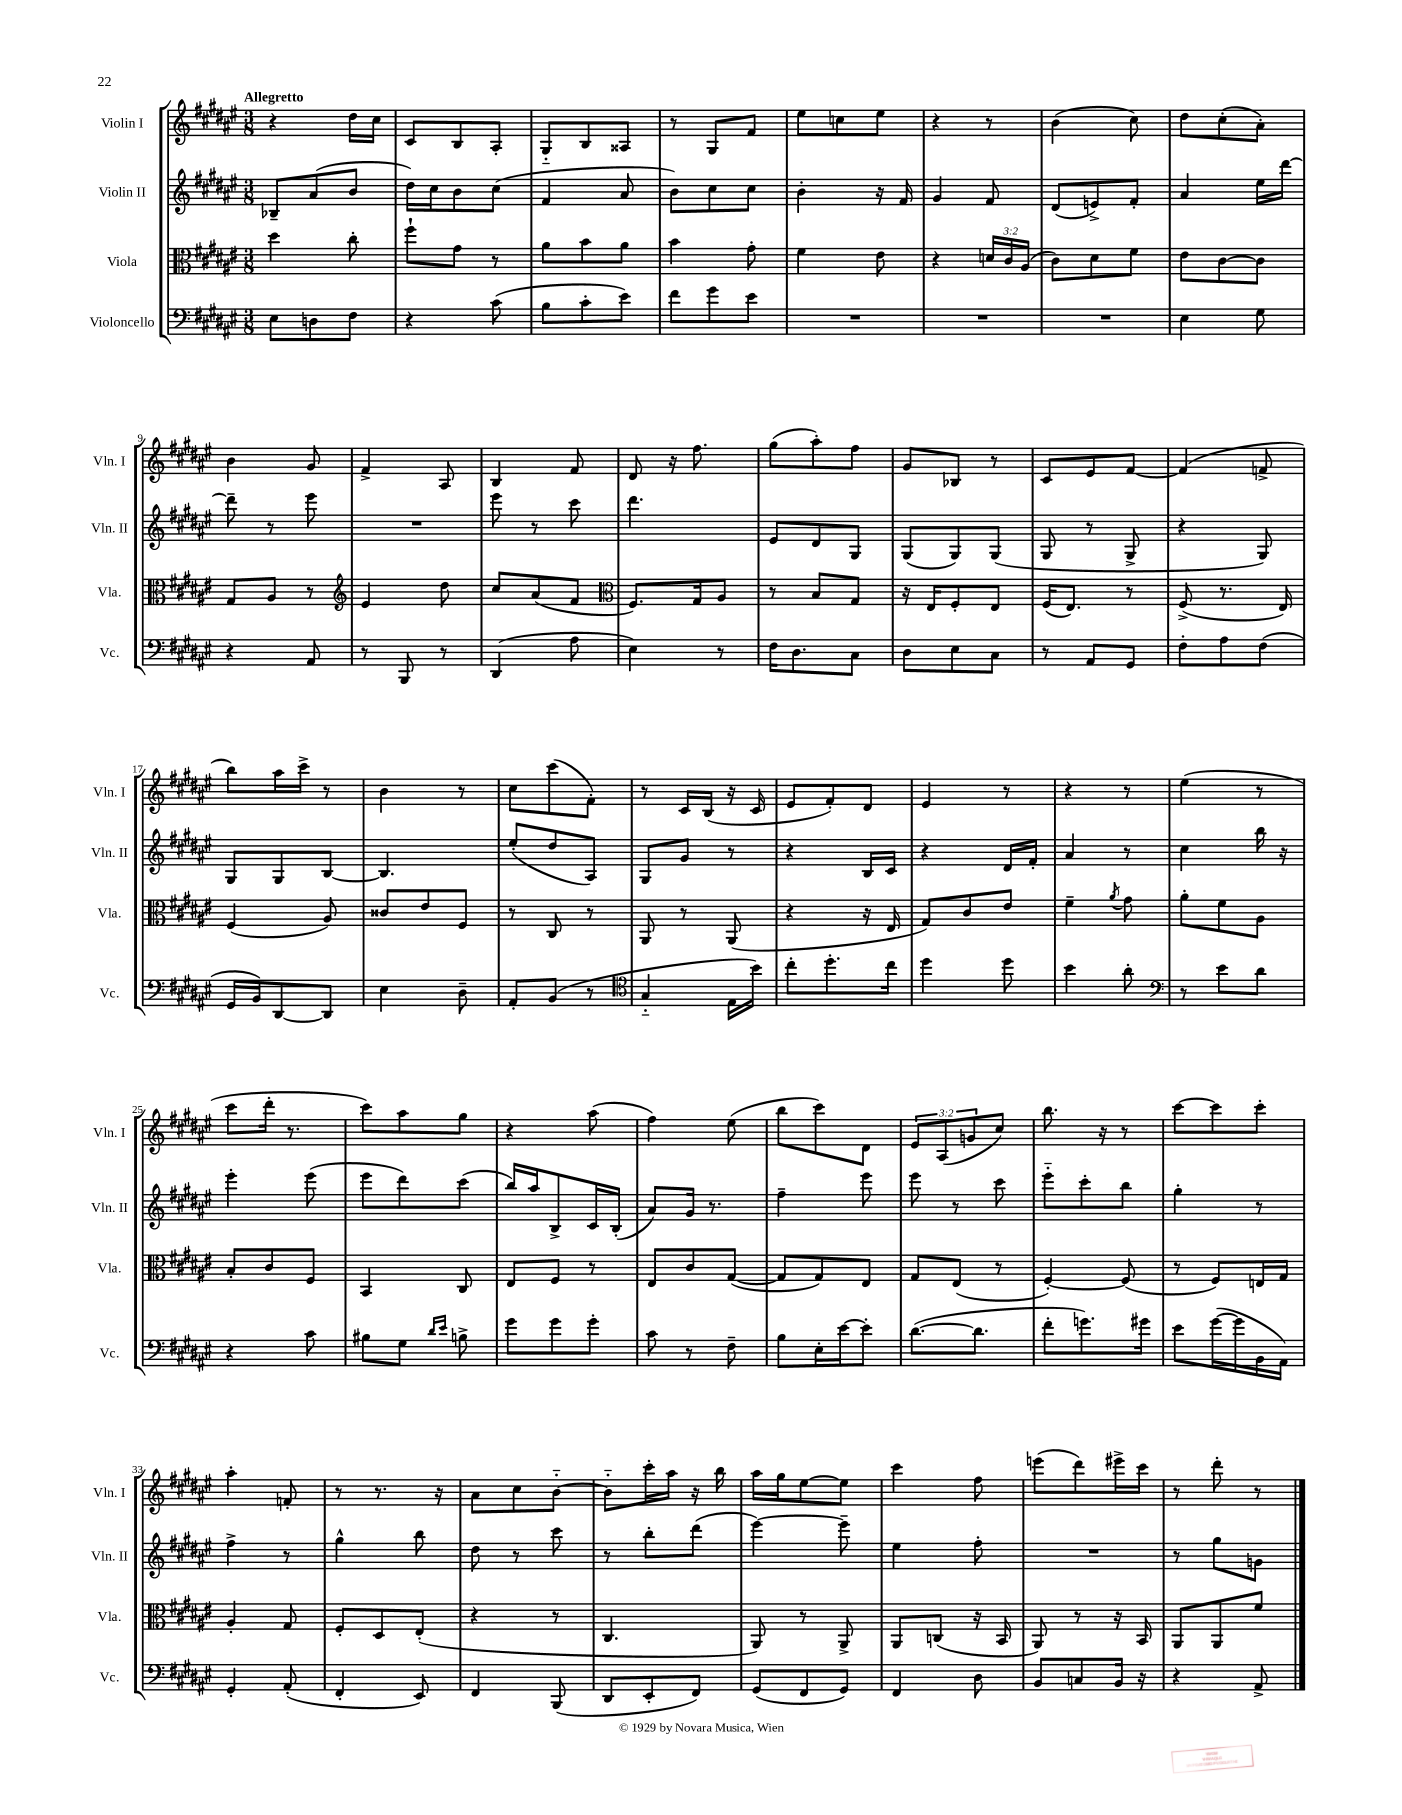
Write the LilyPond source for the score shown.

<<
\new StaffGroup <<
\new Staff = "s0" \with { instrumentName = "Violin I" shortInstrumentName = "Vln. I" } {
    \clef treble \key fis \major \numericTimeSignature \time 3/8 \override Staff.TupletNumber.text = #tuplet-number::calc-fraction-text \tempo "Allegretto"
    r4 dis''16 cis''16 |
    cis'8 b8 ais8-. |
    gis8-_ b8 aisis8 |
    r8 gis8 fis'8 |
    eis''8 c''8 eis''8 |
    r4 r8 |
    b'4( cis''8) |
    dis''8 cis''8-.( ais'8-.) |
    b'4 gis'8 |
    fis'4-> ais8 |
    b4 fis'8 |
    dis'8 r16 fis''8. |
    gis''8( ais''8-.) fis''8 |
    gis'8 bes8 r8 |
    cis'8 eis'8 fis'8~ |
    fis'4( f'8-> |
    b''8) ais''16 cis'''16-> r8 |
    b'4 r8 |
    cis''8 cis'''8( fis'8-.) |
    r8 cis'16 b16( r16 cis'16 |
    eis'8 fis'8-.) dis'8 |
    eis'4 r8 |
    r4 r8 |
    eis''4( r8 |
    cis'''8 dis'''16-. r8. |
    cis'''8) ais''8 gis''8 |
    r4 ais''8( |
    fis''4) eis''8( |
    b''8 cis'''8) dis'8 |
    \tuplet 3/2 { eis'8 ais8( g'8 } cis''8) |
    b''8. r16 r8 |
    cis'''8~ cis'''8 cis'''8-. |
    ais''4-. f'8-. |
    r8 r8. r16 |
    ais'8 cis''8 b'8~-_ |
    b'8-_ cis'''16-. ais''16 r16 b''16 |
    ais''16 gis''16 eis''8~ eis''8 |
    cis'''4 fis''8 |
    e'''8( dis'''8) eis'''16-> cis'''16 |
    r8 dis'''8-. r8 \bar "|." |
}
\new Staff = "s1" \with { instrumentName = "Violin II" shortInstrumentName = "Vln. II" } {
    \clef treble \key fis \major \numericTimeSignature \time 3/8
    bes8-- ais'8( b'8 |
    dis''16) cis''16 b'8 cis''8( |
    fis'4 ais'8 |
    b'8) cis''8 cis''8 |
    b'4-. r16 fis'16 |
    gis'4 fis'8 |
    dis'8( e'8->) fis'8-. |
    ais'4 eis''16 dis'''16~ |
    dis'''8-- r8 eis'''8 |
    R4. |
    eis'''8 r8 cis'''8 |
    dis'''4. |
    eis'8 dis'8 gis8 |
    gis8( gis8) gis8( |
    gis8 r8 gis8-> |
    r4 gis8) |
    gis8 gis8 b8~ |
    b4. |
    eis''8-.( dis''8 ais8) |
    gis8 gis'8 r8 |
    r4 b16 cis'16 |
    r4 dis'16 fis'16-. |
    ais'4 r8 |
    cis''4 b''16 r16 |
    eis'''4-. eis'''8( |
    eis'''8 dis'''8) cis'''8( |
    b''16) ais''16 b8-> cis'16 b16-.( |
    ais'8) gis'16 r8. |
    fis''4-- eis'''8 |
    eis'''8 r8 cis'''8 |
    eis'''8-_ cis'''8-. b''8 |
    gis''4-. r8 |
    fis''4-> r8 |
    gis''4-^ b''8 |
    dis''8 r8 cis'''8 |
    r8 b''8-. dis'''8( |
    eis'''4~) eis'''8-- |
    eis''4 fis''8-. |
    R4. |
    r8 gis''8 g'8 \bar "|." |
}
\new Staff = "s2" \with { instrumentName = "Viola" shortInstrumentName = "Vla." } {
    \clef alto \key fis \major \numericTimeSignature \time 3/8 \override Staff.TupletNumber.text = #tuplet-number::calc-fraction-text
    dis''4 cis''8-. |
    fis''8-! gis'8 r8 |
    ais'8 b'8 ais'8 |
    b'4 gis'8-. |
    fis'4 eis'8 |
    r4 \tuplet 3/2 { d'16 cis'16 ais16( } |
    cis'8) dis'8 fis'8 |
    eis'8 cis'8~ cis'8 |
    gis8 ais8 r8 |
    \clef treble eis'4 dis''8 |
    cis''8 ais'8( fis'8 |
    \clef alto fis8.) gis16 ais8 |
    r8 b8 gis8 |
    r16 eis16 fis8-. eis8 |
    fis16( eis8.) r8 |
    fis8->( r8. eis16) |
    fis4( ais8) |
    cisis'8 eis'8 fis8 |
    r8 cis8 r8 |
    ais,8 r8 ais,8( |
    r4 r16 eis16 |
    gis8) cis'8 eis'8 |
    fis'4-- \acciaccatura { ais'8 } gis'8 |
    ais'8-. fis'8 ais8 |
    b8-. cis'8 fis8 |
    b,4 cis8 |
    eis8 fis8 r8 |
    eis8 cis'8 gis8~( |
    gis8 gis8) eis8 |
    gis8 eis8( r8 |
    fis4~-.) fis8( |
    r8 fis8) e16 gis16 |
    ais4-. gis8 |
    fis8-. dis8 eis8-.( |
    r4 r8 |
    cis4. |
    ais,8) r8 ais,8-> |
    ais,8 c8( r16 b,16 |
    ais,8) r8 r16 b,16 |
    ais,8 ais,8 fis'8 \bar "|." |
}
\new Staff = "s3" \with { instrumentName = "Violoncello" shortInstrumentName = "Vc." } {
    \clef bass \key fis \major \numericTimeSignature \time 3/8
    eis8 d8 fis8 |
    r4 cis'8( |
    b8 cis'8-. eis'8) |
    fis'8 gis'8 eis'8 |
    R4. |
    R4. |
    R4. |
    eis4 gis8 |
    r4 ais,8 |
    r8 b,,8 r8 |
    dis,4( ais8 |
    eis4) r8 |
    fis16 dis8. cis8 |
    dis8 eis8 cis8 |
    r8 ais,8 gis,8 |
    fis8-. ais8 fis8( |
    gis,16 b,16) dis,8~ dis,8 |
    eis4 dis8-- |
    ais,8-. b,8( r8 |
    \clef tenor gis4-_ eis16 b'16) |
    cis''8-. dis''8.-. cis''16 |
    dis''4 dis''8 |
    b'4 ais'8-. |
    \clef bass r8 eis'8 dis'8 |
    r4 cis'8 |
    bis8 gis8 \grace { dis'16 eis'16 } b8-> |
    gis'8 gis'8 gis'8-. |
    cis'8 r8 fis8-- |
    b8 eis16-. eis'16~ eis'8-. |
    dis'8.~( dis'8. |
    fis'8-. g'8.) gis'16 |
    eis'8 gis'16~( gis'16 b,16 ais,16) |
    gis,4-. ais,8-.( |
    fis,4-. eis,8) |
    fis,4 b,,8( |
    dis,8 eis,8-. fis,8) |
    gis,8( fis,8 gis,8) |
    fis,4 dis8 |
    b,8 c8 b,16 r16 |
    r4 ais,8-> \bar "|." |
}
>>
>>
